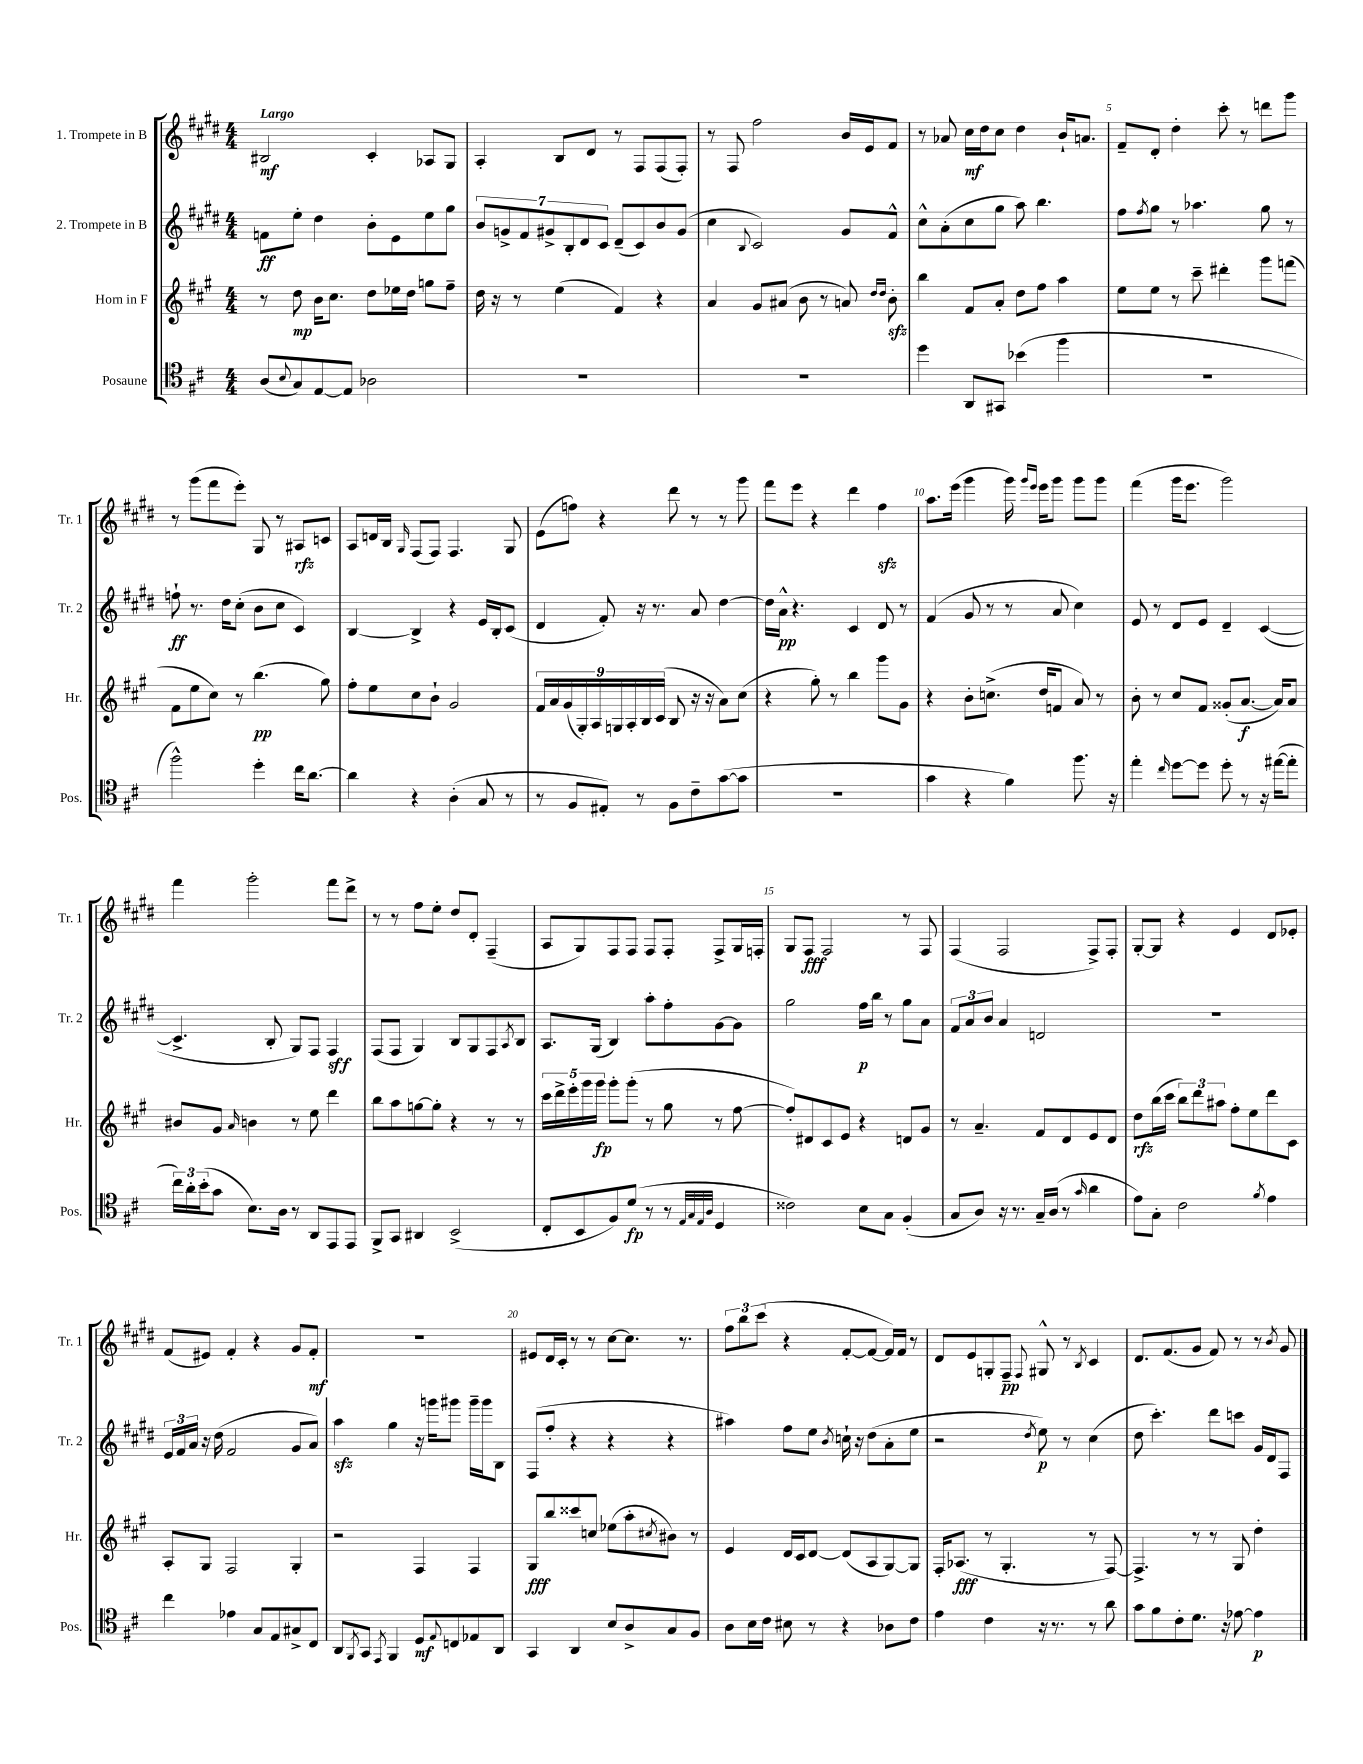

**kern	**kern	**kern	**kern
*staff4	*staff3	*staff2	*staff1
*clefC4	*clefG2	*clefG2	*clefG2
*k[f#c#]	*k[f#c#g#]	*k[f#c#g#d#]	*k[f#c#g#d#]
*M4/4	*M4/4	*M4/4	*M4/4
(8A	8r	8f	2B#
8qqB	.	.	.
8G)	8dd	8ee'	.
[8E	16b	4dd#	.
.	8.cc#	.	.
8E]	.	.	.
2A-	8dd	8b'	4c#'
.	16ee-	8e	.
.	16dd	.	.
.	8gg	8ee	8A-
.	8ff#~	8gg#	8G#
=	=	=	=
1r	16dd	14b	4A'
.	16r	.	.
.	.	14g^	.
.	8r	.	.
.	.	14f#	.
.	.	14g#^	.
.	(4ee	.	8B
.	.	14B'	.
.	.	14d#	.
.	.	.	8d#
.	.	14c#	.
.	4f#)	(8d#~	8r
.	.	8c#)	8F#
.	4r	8b	(8F#
.	.	(8g#	8F#')
=	=	=	=
1r	4a	4cc#	8r
.	.	.	8F#
.	.	8qqB	.
.	8g#	2c#)	2ff#
.	(8a#	.	.
.	8b	.	.
.	8r	.	.
.	8a)	8g#	16b
.	.	.	16e
.	16qqdd	.	.
.	16qqdd	.	.
.	8b'	8f#^^	8f#
=	=	=	=
4dd	4bb	8cc#^^	8r
.	.	(8a'	8a-
8AA	8f#	8cc#	16cc#
.	.	.	16dd#
8GG#	8a'	8gg#	8cc#
(4b-	8dd	8aa)	4dd#
.	8ff#	4.bb	.
4ff#	4aa	.	16b`
.	.	.	8.a
=	=	=	=
1r	8ee	8ff#	8f#~
.	.	8qff#	.
.	8ee	8gg#	8d#'
.	8r	8r	4dd#'
.	8ccc#~	4.aa-	.
.	4ddd#'	.	8ccc#'
.	.	.	8r
.	8ggg#	8gg#	8ddd
.	(8fff	8r	8ggg#
=	=	=	=
2ff#^^)	8f#	8ff`	8r
.	8ee	8.r	(8ggg#
.	8cc#)	.	8fff#
.	.	16dd#	.
.	8r	(8cc#'	8eee')
4dd'	(4.bb	8b	8G#
.	.	8cc#	8r
16cc#	.	4c#)	8A#
[8.a	.	.	.
.	8gg#)	.	8c
=	=	=	=
4a]	8ff#'	[4B	8A
.	8ee	.	16d
.	.	.	16B
.	.	.	16qqG#
4r	8cc#	4B^]	(8F#
.	8b`	.	8F#)
(4A'	2g#	4r	4.F#
8G	.	16e	.
.	.	16B'	.
8r	.	(8c#	8G#
=	=	=	=
8r	18f#	4d#	(8e
.	18a	.	.
.	(18g#	.	.
8F#	.	.	8ff)
.	18G#')	.	.
.	18A	.	.
8E#')	.	8f#')	4r
.	18G	.	.
.	18A'	.	.
8r	.	16r	.
.	18B	.	.
.	.	8.r	.
.	(18c#	.	.
8F#	8B	.	8ddd#
8c#~	16r	8a	8r
.	16r	.	.
([8g	8a)	[4dd#	8r
8g]	(8cc#	.	8ggg#
=	=	=	=
1r	4r	16dd#]	8fff#
.	.	16a^^	.
.	.	4.r	8eee
.	8gg#')	.	4r
.	8r	.	.
.	4bb	4c#	4ddd#
.	8ggg#	8d#	4ff#
.	8g#	8r	.
=	=	=	=
4g	4r	(4f#	8.aa
.	.	.	(16eee
4r	8b'	8g#	4ggg#
.	(8.cc^	8r	.
4f#)	.	8r	16ggg#)
.	.	.	16qqggg#
.	.	.	16qqeee
.	16dd	.	16eee
.	8f	8a	8ggg#
8.ff#	8a)	4cc#)	8ggg#
.	8r	.	8ggg#
16r	.	.	.
=	=	=	=
4ee'	8b'	8e	(4fff#
.	8r	8r	.
16qqcc#	.	.	.
[8dd	8cc#	8d#	16ggg#
.	.	.	8.eee
8dd]	8f#	8e	.
8dd'	(8g##'	4d#~	2ggg#)
8r	[8.a	.	.
16r	.	([4c#	.
([16ee#	16a])	.	.
8ee#']	8a	.	.
=	=	=	=
24cc#)	8b#	4.c#^]	4fff#
24a'	.	.	.
(24b'	.	.	.
8g	8g#	.	.
.	16qqa	.	.
8.B)	4b	.	2ggg#'
.	.	8B'	.
16A	.	.	.
8r	8r	8G#)	.
8AA	8ee	8F#	.
8EE	4ddd	4F#	8fff#
8EE	.	.	8ddd#^
=	=	=	=
8FF#^	8bb	(8F#	8r
8GG	8aa	8F#	8r
4AA#	[8gg	4G#)	8ff#
.	8gg']	.	8ee'
(2BB^	4r	8B	8dd#
.	.	8G#	8d#'
.	8r	8F#	(4F#~
.	.	8qA	.
.	8r	8B	.
=	=	=	=
8C#'	20ccc#	8.A	8A
.	20ddd^	.	.
.	20eee'	.	.
8BB	.	.	8G#)
.	20ggg#	.	.
.	.	(16G#	.
.	20ggg#	.	.
8F#)	8ggg#'	4B)	8F#
(8d	(8ggg#'	.	8F#
8r	8r	8aa'	8F#
8r	8gg#	8ff#'	8F#'
32qqE	.	.	.
32qqG	.	.	.
32qqE	.	.	.
32qqA	.	.	.
4D	8r	[8g#	8F#^
.	[8ff#	8g#]	16G#
.	.	.	16F'
=	=	=	=
2c##)	8ff#'])	2gg#	8G#
.	8d#	.	8F#
.	8c#	.	2F#
.	8e	.	.
8B	4r	16ff#	.
.	.	16bb	.
8G	.	8r	.
(4F#'	8d	8gg#	8r
.	8g#	8a	8F#
=	=	=	=
8G	8r	12f#	(4F#
.	.	12a	.
8A)	4.a~	.	.
.	.	12b	.
16r	.	4a	2F#
8.r	.	.	.
16G~	8f#	2d	.
(16A	.	.	.
8r	8d	.	.
16qqg	.	.	.
4a	8e	.	8F#^)
.	8d	.	8F#'
=	=	=	=
8e)	8dd	1r	[8G#'
8G'	(16bb	.	8G#]
.	16ccc#	.	.
2c#	12bb)	.	4r
.	12ddd	.	.
.	12aa#	.	.
.	8ff#'	.	4e
.	8ee	.	.
8qf#	.	.	.
4e	8ddd	.	8d#
.	8c#	.	8e-'
=	=	=	=
4cc#	8A'	24e	(8f#
.	.	24f#	.
.	.	24a	.
.	8G#	16r	8e#)
.	.	(16dd#	.
4e-	2F#	2f#	4f#'
8G	.	.	4r
8E	.	.	.
8G#^	4G#'	8g#	8g#
8C#	.	8a)	8f#'
=	=	=	=
8AA	2r	4aa	1r
8qFF#	.	.	.
8GG	.	.	.
8qEE	.	.	.
4FF#	.	4gg#	.
8D	4F#	16r	.
.	.	16ggg	.
8qqE	.	.	.
8C	.	8ggg#	.
8E-	4F#	16ggg#~	.
.	.	16ggg#	.
8AA	.	8B	.
=	=	=	=
4GG	8G#	(8F#	8e#
.	8bb	8ff#'	16d#
.	.	.	16c#'
4AA	8ccc##	4r	8r
.	8cc	.	8r
8B	(8ee-	4r	[8cc#
8A^	8aa'	.	8.cc#]
.	8qcc#	.	.
8G	8b#)	4r	.
.	.	.	8.r
8F#	8r	.	.
=	=	=	=
8A	4e	4aa#)	12ff#
.	.	.	12bb
16B	.	.	.
.	.	.	(12ccc#
16c#	.	.	.
8B#	16d	8ff#	4r
.	16c#	.	.
8r	[8d	8ee	.
.	.	8qb	.
4r	(8d]	16cc`	[8f#'
.	.	16r	.
.	8A	(8dd#	8f#_
8A-	[8G#)	8a'	16f#])
.	.	.	16f#
8c#	8G#]	8ee	8r
=	=	=	=
4e	16F#'	2r	8d#
.	(8.A-	.	.
.	.	.	8e
4c#	8r	.	8G'
.	4.G#'	.	8F#~
.	.	8qdd#	8qqF#
16r	.	8ee)	8G#^^
8.r	.	.	.
.	.	8r	8r
.	.	.	8qB
8r	8r	(4cc#	4c#
8a	[8F#)	.	.
=	=	=	=
8g	4.F#^]	8dd#	8.d#
8f#	.	4.ccc#')	.
.	.	.	(8.f#
8c#'	.	.	.
8.d	8r	.	8g#
.	8r	8ddd#	8f#)
16r	.	.	.
[8e-	8G#	8ccc	8r
4e-]	4dd'	16g#	8r
.	.	16d#	.
.	.	.	8qb
.	.	8F#	8g#
==	==	==	==
*-	*-	*-	*-
